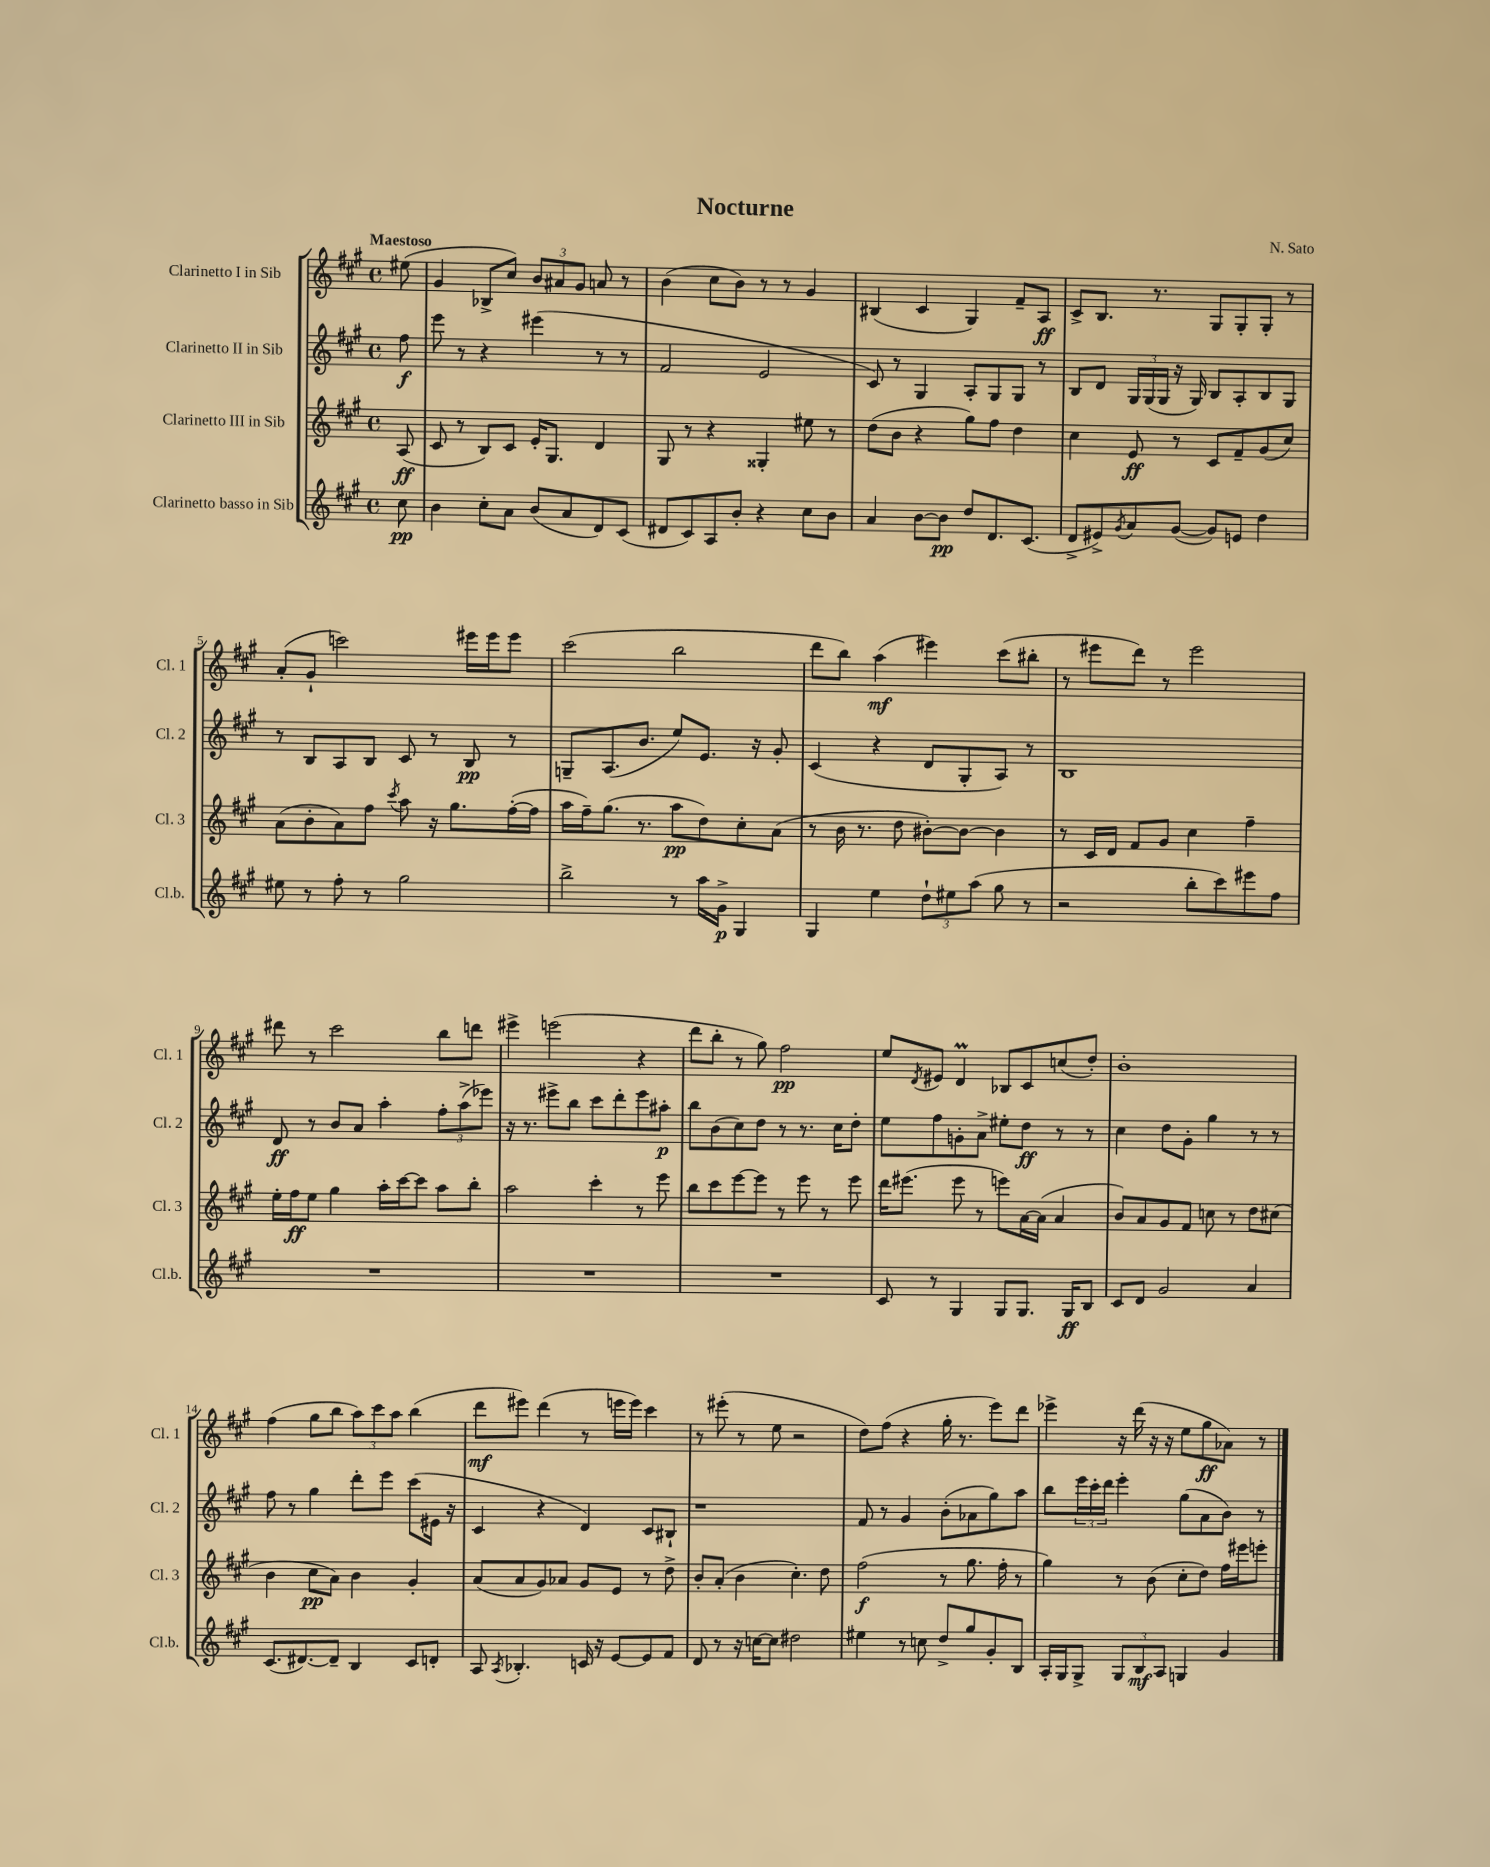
\header { title = "Nocturne" composer = "N. Sato" }
<<
\new StaffGroup <<
\new Staff = "s0" \with { instrumentName = "Clarinetto I in Sib" shortInstrumentName = "Cl. 1" } {
    \clef treble \key a \major \defaultTimeSignature \time 4/4 \partial 8 \tempo "Maestoso"
    eis''8( |
    gis'4 bes8-> cis''8) \tuplet 3/2 { b'8 ais'8 gis'8 } a'8 r8 |
    b'4( cis''8 b'8) r8 r8 gis'4 |
    bis4( cis'4 gis4) fis'8-- a8\ff |
    cis'8-> b8. r8. gis8 gis8-. gis8-. r8 |
    a'8-.( gis'8-! c'''2) eis'''16 eis'''16 eis'''8 |
    cis'''2( b''2 |
    d'''8 b''8) a''4\mf( eis'''4) cis'''8( bis''8-. |
    r8 eis'''8 d'''8) r8 eis'''2 |
    dis'''8 r8 cis'''2 b''8 d'''8 |
    eis'''4-> e'''2( r4 |
    d'''8 b''8-. r8 gis''8) fis''2\pp |
    e''8 \acciaccatura { d'8 } eis'8 d'4\prall bes8 cis'8 c''8( d''8-.) |
    b'1-. |
    fis''4( gis''8 b''8 \tuplet 3/2 { a''8) cis'''8 a''8 } b''4( |
    d'''8\mf eis'''8) d'''4( r8 e'''16 e'''16) cis'''4 |
    r8 eis'''8-.( r8 e''8 r2 |
    d''8) fis''8( r4 gis''16-. r8. e'''8) d'''8 |
    ees'''4-> r16 d'''16( r16 r16 e''8 gis''8\ff aes'8) r8 \bar "|." |
}
\new Staff = "s1" \with { instrumentName = "Clarinetto II in Sib" shortInstrumentName = "Cl. 2" } {
    \clef treble \key a \major \defaultTimeSignature \time 4/4 \partial 8
    fis''8\f |
    e'''8 r8 r4 eis'''4( r8 r8 |
    fis'2 e'2 |
    cis'8) r8 gis4 a8-. gis8 gis8 r8 |
    b8 d'8 \tuplet 3/2 { gis16 gis16( gis16 } r16 gis16) b8 a8-. b8 gis8 |
    r8 b8 a8 b8 cis'8 r8 b8\pp r8 |
    g8-- a8.( b'8. e''8) e'8. r16 gis'8-. |
    cis'4( r4 d'8 gis8-. a8) r8 |
    b1 |
    d'8\ff r8 b'8 a'8 a''4-. \tuplet 3/2 { fis''8-. a''8->( ees'''8) } |
    r16 r8. eis'''8-> b''8 cis'''8 d'''8-. eis'''8 ais''8-.\p |
    b''8 b'8( cis''8) d''8 r8 r8. cis''16 d''8-. |
    e''8 fis''8 g'8-. a'8-> eis''8-. d''8\ff r8 r8 |
    cis''4 d''8 gis'8-. gis''4 r8 r8 |
    fis''8 r8 gis''4 d'''8-. e'''8 cis'''8( eis'16 r16 |
    cis'4 r4 d'4) cis'8 bis8-! |
    r1 |
    fis'8 r8 gis'4 b'8-.( aes'8 gis''8) a''8 |
    b''8 \tuplet 3/2 { e'''16 cis'''16-. d'''16 } e'''4-. gis''8( a'8 b'8) r8 \bar "|." |
}
\new Staff = "s2" \with { instrumentName = "Clarinetto III in Sib" shortInstrumentName = "Cl. 3" } {
    \clef treble \key a \major \defaultTimeSignature \time 4/4 \partial 8
    a8\ff( |
    cis'8 r8 b8) cis'8 e'16-. gis8. d'4 |
    gis8 r8 r4 gisis4-. eis''8 r8 |
    d''8( b'8 r4 gis''8) fis''8 d''4 |
    cis''4 e'8\ff r8 cis'8 fis'8-- gis'8( cis''8) |
    a'8( b'8-. a'8) fis''8 \acciaccatura { cis'''8 } a''8 r16 gis''8. fis''16~-.( fis''16 |
    a''16 fis''16--) gis''8.( r8. a''8\pp d''8) cis''8-. a'8( |
    r8 b'16 r8. d''8 bis'8~-.) bis'8~ bis'4 |
    r8 cis'16 d'16 fis'8 gis'8 cis''4 fis''4-- |
    e''16-. fis''16\ff e''8 gis''4 a''16-. cis'''16~ cis'''8 a''8 b''8-. |
    a''2 cis'''4-. r8 e'''8 |
    b''8 cis'''8 e'''8~ e'''8 r8 e'''8 r8 e'''8 |
    d'''16 eis'''8.( eis'''8 r8 e'''8) a'16~ a'16( a'4 |
    b'8) a'8 gis'8 fis'8 c''8 r8 d''8 cis''8( |
    b'4 cis''8\pp a'8) b'4 gis'4-. |
    a'8( a'8 gis'8) aes'8 gis'8 e'8 r8 d''8-> |
    b'8-. a'8-.( b'4 cis''4.-.) d''8 |
    fis''2\f( r8 gis''8. fis''16-. r8 |
    gis''4) r8 b'8( cis''8-. d''8) fis''16 eis'''16 e'''8-. \bar "|." |
}
\new Staff = "s3" \with { instrumentName = "Clarinetto basso in Sib" shortInstrumentName = "Cl.b." } {
    \clef treble \key a \major \defaultTimeSignature \time 4/4 \partial 8
    cis''8\pp |
    b'4 cis''8-. a'8 b'8( a'8 d'8) cis'8( |
    dis'8 cis'8) a8 b'8-. r4 cis''8 b'8 |
    a'4 b'8~ b'8\pp d''8 d'8. cis'8.( |
    d'8-> eis'8->) \acciaccatura { gis'8 } a'8 gis'8~( gis'8) e'8 d''4 |
    eis''8 r8 fis''8-. r8 gis''2 |
    b''2-> r8 a''16 gis'16->\p gis4 |
    gis4 e''4 \tuplet 3/2 { d''8-! eis''8 a''8( } gis''8 r8 |
    r2 b''8-. cis'''8) eis'''8 fis''8 |
    R1 |
    R1 |
    R1 |
    cis'8 r8 gis4 gis8 gis8. gis16\ff b8 |
    cis'8 d'8 gis'2 a'4 |
    cis'8.( dis'8.~) dis'8-- b4 cis'8 d'8-. |
    a8 \acciaccatura { a8 } bes4.-. c'16 r16 e'8~ e'8 fis'8 |
    d'8 r8 r16 c''16~ c''8 dis''2 |
    eis''4 r8 c''8 d''8-> gis''8 gis'8-. b8 |
    a16-. gis16 gis8-> \tuplet 3/2 { gis8 b8\mf a8 } g4 gis'4 \bar "|." |
}
>>
>>
